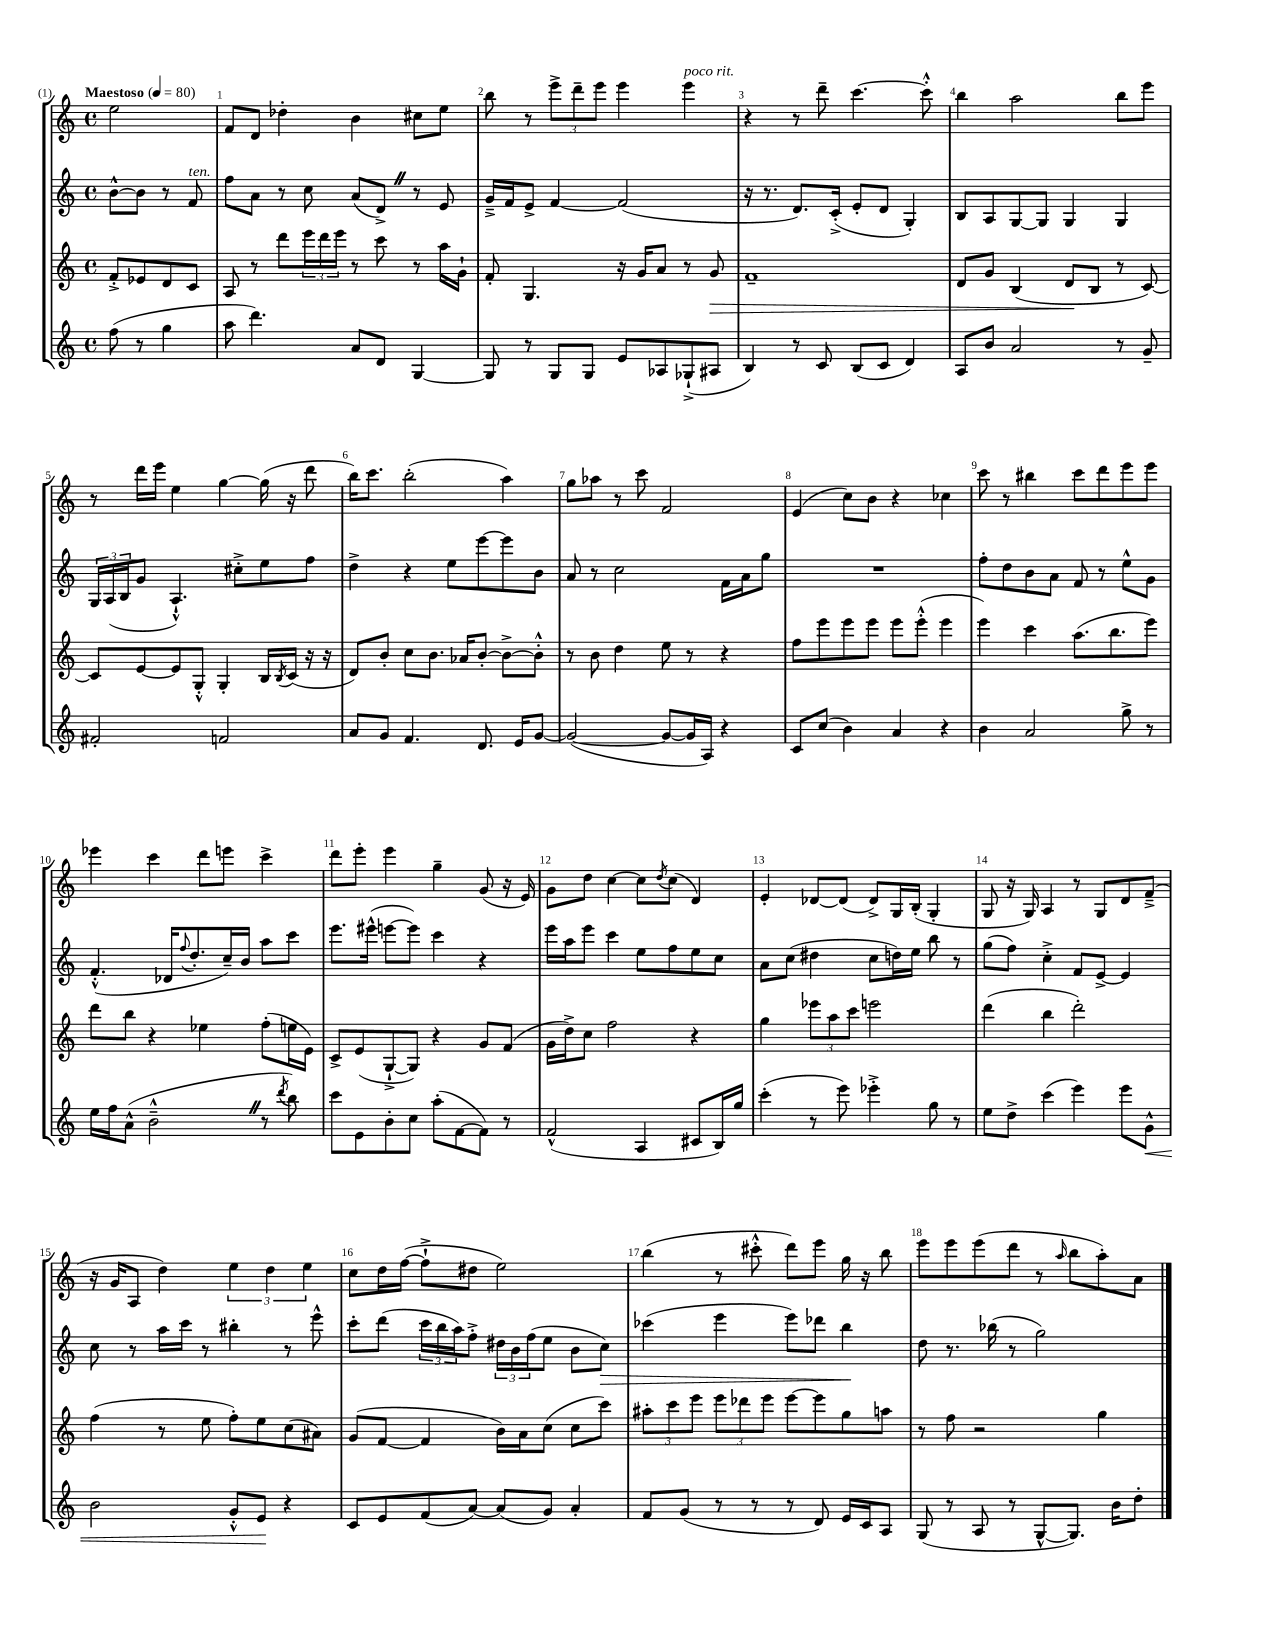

**kern	**dynam	**kern	**dynam	**kern	**dynam	**kern
*part4	*part4	*part3	*part3	*part2	*part2	*part1
*staff4	*staff4	*staff3	*staff3	*staff2	*staff2	*staff1
*clefG2	*	*clefG2	*	*clefG2	*	*clefG2
*k[]	*	*k[]	*	*k[]	*	*k[]
*M4/4	*	*M4/4	*	*M4/4	*	*M4/4
*met(c)	*	*met(c)	*	*met(c)	*	*met(c)
*MM80	*	*MM80	*	*MM80	*	*MM80
=	=	=	=	=	=	=
!	!	!	!	!	!	!LO:TX:a:B:t=Maestoso
(8ff\	.	8f'^/L	.	[8b^^\L	.	2ee\
8r	.	8e-X/	.	8b\J]	.	.
4gg\	.	8d/	.	8r	.	.
!	!	!	!	!LO:TX:a:i:t=ten.	!	!
.	.	8c/J	.	8f/	.	.
=1	=1	=1	=1	=1	=1	=1
8aa\	.	8A/	.	8ff\L	.	8f/L
4.ddd\)	.	8r	.	8a\J	.	8d/J
.	.	8ddd\L	.	8r	.	4dd-X'\
.	.	24eee\L	.	8cc\	.	.
.	.	24ddd\	.	.	.	.
.	.	24eee\JJ	.	.	.	.
8a/L	.	8r	.	(8a/L	.	4b\
8d/J	.	8ccc\	.	8d^Z/J)	.	.
[4G/	.	8r	.	8r	.	8cc#X\L
.	.	16aa\LL	.	8e/	.	8ee\J
.	.	16g`\JJ	.	.	.	.
=2	=2	=2	=2	=2	=2	=2
8G/]	.	8f'/	.	16g~^/LL	.	8bb\
.	.	.	.	16f/J	.	.
8r	.	4.G/	.	8e^/J	.	8r
8G/L	.	.	.	[4f/	.	12eee^\L
.	.	.	.	.	.	12ddd~\
8G/J	.	.	.	.	.	.
.	.	.	.	.	.	12eee\J
8e/L	.	16r	.	(2f/]	.	4eee\
.	.	16g/KL	.	.	.	.
8A-X/	.	8a/J	.	.	.	.
!	!	!	!	!	!	!LO:TX:a:i:t=poco rit.
(8G-X`^/	.	8r	.	.	.	4eee\
!	!	!	!LO:HP:b	!	!	!
8A#X/J	.	8g/	>	.	.	.
=3	=3	=3	=3	=3	=3	=3
4B/)	.	1f~	.	16r	.	4r
.	.	.	.	8.r	.	.
8r	.	.	.	8.d/L)	.	8r
8c/	.	.	.	.	.	8ddd~\
.	.	.	.	(16c'^/Jk	.	.
(8B/L	.	.	.	8e'/L	.	[4.ccc\
8c/J	.	.	.	8d/J	.	.
4d/)	.	.	.	4G'/)	.	.
.	.	.	.	.	.	8ccc'^^\]
=4	=4	=4	=4	=4	=4	=4
8A/L	.	8d/L	.	8B/L	.	4bb\
8b/J	.	8g/J	.	8A/	.	.
2a/	.	(4B/	.	[8G/	.	2aa\
.	.	.	.	8G/J]	.	.
.	.	8d/L	.	4G/	.	.
.	.	8B/J	]	.	.	.
8r	.	8r	.	4G/	.	8bb\L
8g~/	.	[8c/)	.	.	.	8eee\J
!!LO:LB:g=z
=5	=5	=5	=5	=5	=5	=5
2f#X'/	.	8c/L]	.	24G/LL	.	8r
.	.	.	.	(24A/	.	.
.	.	.	.	24B/J	.	.
.	.	[8e/	.	8g/J	.	16ddd\LL
.	.	.	.	.	.	16eee\JJ
.	.	8e/]	.	4.A`^^/)	.	4ee\
.	.	8G'^^/J	.	.	.	.
2fn/	.	4G'/	.	.	.	[4gg\
.	.	.	.	8cc#X'^\L	.	.
.	.	16B/LL	.	8ee\	.	(16gg\]
.	.	8qB/	.	.	.	.
.	.	(16c/JJ	.	.	.	16r
.	.	16r	.	8ff\J	.	8ddd\
.	.	16r	.	.	.	.
=6	=6	=6	=6	=6	=6	=6
8a/L	.	8d/L)	.	4dd^\	.	16bb\KL)
.	.	.	.	.	.	8.ccc\J
8g/J	.	8b'/J	.	.	.	.
4.f/	.	8cc\L	.	4r	.	(2bb'\
.	.	8.b\J	.	.	.	.
.	.	.	.	8ee\L	.	.
.	.	16a-X/KL	.	.	.	.
8.d/	.	[8b'/J	.	[8eee\	.	.
.	.	8b^\L_	.	8eee\]	.	4aa\)
16e/KL	.	.	.	.	.	.
[8g/J	.	8b'^^\J]	.	8b\J	.	.
=7	=7	=7	=7	=7	=7	=7
(2g/_	.	8r	.	8a/	.	8gg\L
.	.	8b\	.	8r	.	8aa-X\J
.	.	4dd\	.	2cc\	.	8r
.	.	.	.	.	.	8ccc\
8g/L_	.	8ee\	.	.	.	2f/
16g/L]	.	8r	.	.	.	.
16A/JJ)	.	.	.	.	.	.
4r	.	4r	.	16f\LL	.	.
.	.	.	.	16a\J	.	.
.	.	.	.	8gg\J	.	.
=8	=8	=8	=8	=8	=8	=8
8c/L	.	8ff\L	.	1r	.	(4e/
(8cc/J	.	8eee\	.	.	.	.
4b\)	.	8eee\	.	.	.	8cc\L)
.	.	8eee\J	.	.	.	8b\J
4a/	.	8eee\L	.	.	.	4r
.	.	(8eee'^^\J	.	.	.	.
4r	.	4eee\	.	.	.	4cc-X\
=9	=9	=9	=9	=9	=9	=9
4b\	.	4eee\)	.	8ff'\L	.	8ccc\
.	.	.	.	8dd\	.	8r
2a/	.	4ccc\	.	8b\	.	4bb#X\
.	.	.	.	8a\J	.	.
.	.	(8.aa\L	.	8f/	.	8ccc\L
.	.	.	.	8r	.	8ddd\
.	.	8.bb\	.	.	.	.
8gg^\	.	.	.	8ee^^\L	.	8eee\
8r	.	8eee\J)	.	8g\J	.	8eee\J
!!LO:LB:g=z
=10	=10	=10	=10	=10	=10	=10
16ee\LL	.	8ddd\L	.	(4.f'^^/	.	4eee-X\
16ff\J	.	.	.	.	.	.
(8a^^\J	.	8bb\J	.	.	.	.
2b~^^Z\	.	4r	.	.	.	4ccc\
.	.	.	.	16d-X/KL	.	.
.	.	.	.	8qqff/	.	.
.	.	.	.	8.dd'/	.	.
.	.	4ee-X\	.	.	.	8ddd\L
.	.	.	.	16cc~/L)	.	8eeen\J
.	.	.	.	16b/JJ	.	.
8r	.	(8ff'\L	.	8aa\L	.	4ccc^\
8qddd/	.	.	.	.	.	.
8bb\)	.	16een\L	.	8ccc\J	.	.
.	.	16e\JJ)	.	.	.	.
=11	=11	=11	=11	=11	=11	=11
8ccc\L	.	8c^/L	.	8.eee\L	.	8ddd\L
8e\	.	(8e/	.	.	.	8eee'\J
.	.	.	.	(16eee#X^^\Jk	.	.
8b'\	.	[8G`^/	.	[8eeen\L	.	4eee\
8cc\J	.	8G/J])	.	8eee\J])	.	.
(8aa'\L	.	4r	.	4ccc\	.	4gg~\
[8f\	.	.	.	.	.	.
8f\J])	.	8g/L	.	4r	.	(8g/
8r	.	(8f/J	.	.	.	16r
.	.	.	.	.	.	16e/)
=12	=12	=12	=12	=12	=12	=12
(2f^^/	.	16g\LL	.	16eee\LL	.	8g\L
.	.	16dd^\J)	.	16aa\J	.	.
.	.	8cc\J	.	8eee\J	.	8dd\J
.	.	2ff\	.	4ccc\	.	[4cc\
4A/	.	.	.	8ee\L	.	8cc\L]
.	.	.	.	.	.	8qdd/
.	.	.	.	8ff\	.	(8cc\J
8c#X/L	.	4r	.	8ee\	.	4d/)
16B/L)	.	.	.	8cc\J	.	.
16gg/JJ	.	.	.	.	.	.
=13	=13	=13	=13	=13	=13	=13
(4ccc'\	.	4gg\	.	8a\L	.	4e'/
.	.	.	.	(8cc\J	.	.
8r	.	12eee-X\L	.	4dd#X\	.	[8d-X/L
.	.	12aa\	.	.	.	.
8eee\)	.	.	.	.	.	(8d-/J]
.	.	12ccc\J	.	.	.	.
4eee-X'^\	.	2eeen\	.	8cc\L	.	8d-^/L)
.	.	.	.	16ddn\L)	.	16G/L
.	.	.	.	16ee\JJ	.	(16B'/JJ
8gg\	.	.	.	8bb\	.	4G'/
8r	.	.	.	8r	.	.
=14	=14	=14	=14	=14	=14	=14
8ee\L	.	(4ddd\	.	(8gg\L	.	8G/
8dd^\J	.	.	.	8ff\J)	.	16r
.	.	.	.	.	.	16G/)
(4ccc\	.	4bb\	.	4cc'^\	.	4A/
4eee\)	.	2ddd'\)	.	8f/L	.	8r
.	.	.	.	[8e^/J	.	8G/L
8eee\L	.	.	.	4e/]	.	8d/
!	!LO:HP:b	!	!	!	!	!
8g^^\J	<	.	.	.	.	(8f~^/J
!!LO:LB:g=z
=15	=15	=15	=15	=15	=15	=15
2b\	.	(4ff\	.	8cc\	.	16r
.	.	.	.	.	.	16g/KL
.	.	.	.	8r	.	8A/J
.	.	8r	.	16aa\LL	.	4dd\)
.	.	.	.	16ccc\JJ	.	.
.	.	8ee\	.	8r	.	.
8g'^^/L	.	8ff'\L)	.	4bb#X'\	.	6ee\
8e/J	.	8ee\	.	.	.	.
.	.	.	.	.	.	6dd\
4r	[	(8cc\	.	8r	.	.
.	.	.	.	.	.	6ee\
.	.	8a#X\J)	.	8eee^^\	.	.
=16	=16	=16	=16	=16	=16	=16
8c/L	.	(8g/L	.	8ccc'\L	.	8cc\L
8e/	.	[8f/J	.	(8ddd\J	.	16dd\L
.	.	.	.	.	.	([16ff\JJ
(8f/	.	4f/]	.	24ccc\LL	.	8ff`^\L]
.	.	.	.	24bb\	.	.
.	.	.	.	24aa\J)	.	.
[8a/J)	.	.	.	8ff'^\J	.	8dd#X\J
(8a/L]	.	16b\LL)	.	24dd#X\LL	.	2ee\)
.	.	.	.	24b\	.	.
.	.	16a\J	.	.	.	.
.	.	.	.	(24ff\J	.	.
8g/J)	.	(8cc\J	.	8ee\J	.	.
4a'/	.	8cc\L	.	8b\L	.	.
!	!	!	!	!	!LO:HP:b	!
.	.	8ccc\J)	.	8cc\J)	>	.
=17	=17	=17	=17	=17	=17	=17
8f/L	.	12aa#X'\L	.	(4ccc-X\	.	(4bb\
.	.	12ccc\	.	.	.	.
(8g/J	.	.	.	.	.	.
.	.	12eee\J	.	.	.	.
8r	.	12eee\L	.	4eee\	.	8r
.	.	12ddd-X\	.	.	.	.
8r	.	.	.	.	.	8ccc#X'^^\
.	.	12eee\J	.	.	.	.
8r	.	[8eee\L	.	8eee\L)	.	8ddd\L)
8d/)	.	8eee\]	.	8ddd-X\J	.	8eee\J
16e/LL	.	8gg\	.	4bb\	.	16gg\
16c/J	.	.	.	.	.	16r
8A/J	.	8aan\J	.	.	.	8bb\
.	.	.	.	.	]	.
=18	=18	=18	=18	=18	=18	=18
(8G/	.	8r	.	8dd\	.	8eee\L
8r	.	8ff\	.	8.r	.	8eee\
8A/	.	2r	.	.	.	(8eee\
.	.	.	.	(16bb-X\	.	.
8r	.	.	.	8r	.	8ddd\J
[8G^^/L	.	.	.	2gg\)	.	8r
.	.	.	.	.	.	16qqaa/
8.G/J])	.	.	.	.	.	8bb\L
.	.	4gg\	.	.	.	8aa'\)
16b\KL	.	.	.	.	.	.
8dd'\J	.	.	.	.	.	8a\J
==	==	==	==	==	==	==
*-	*-	*-	*-	*-	*-	*-
